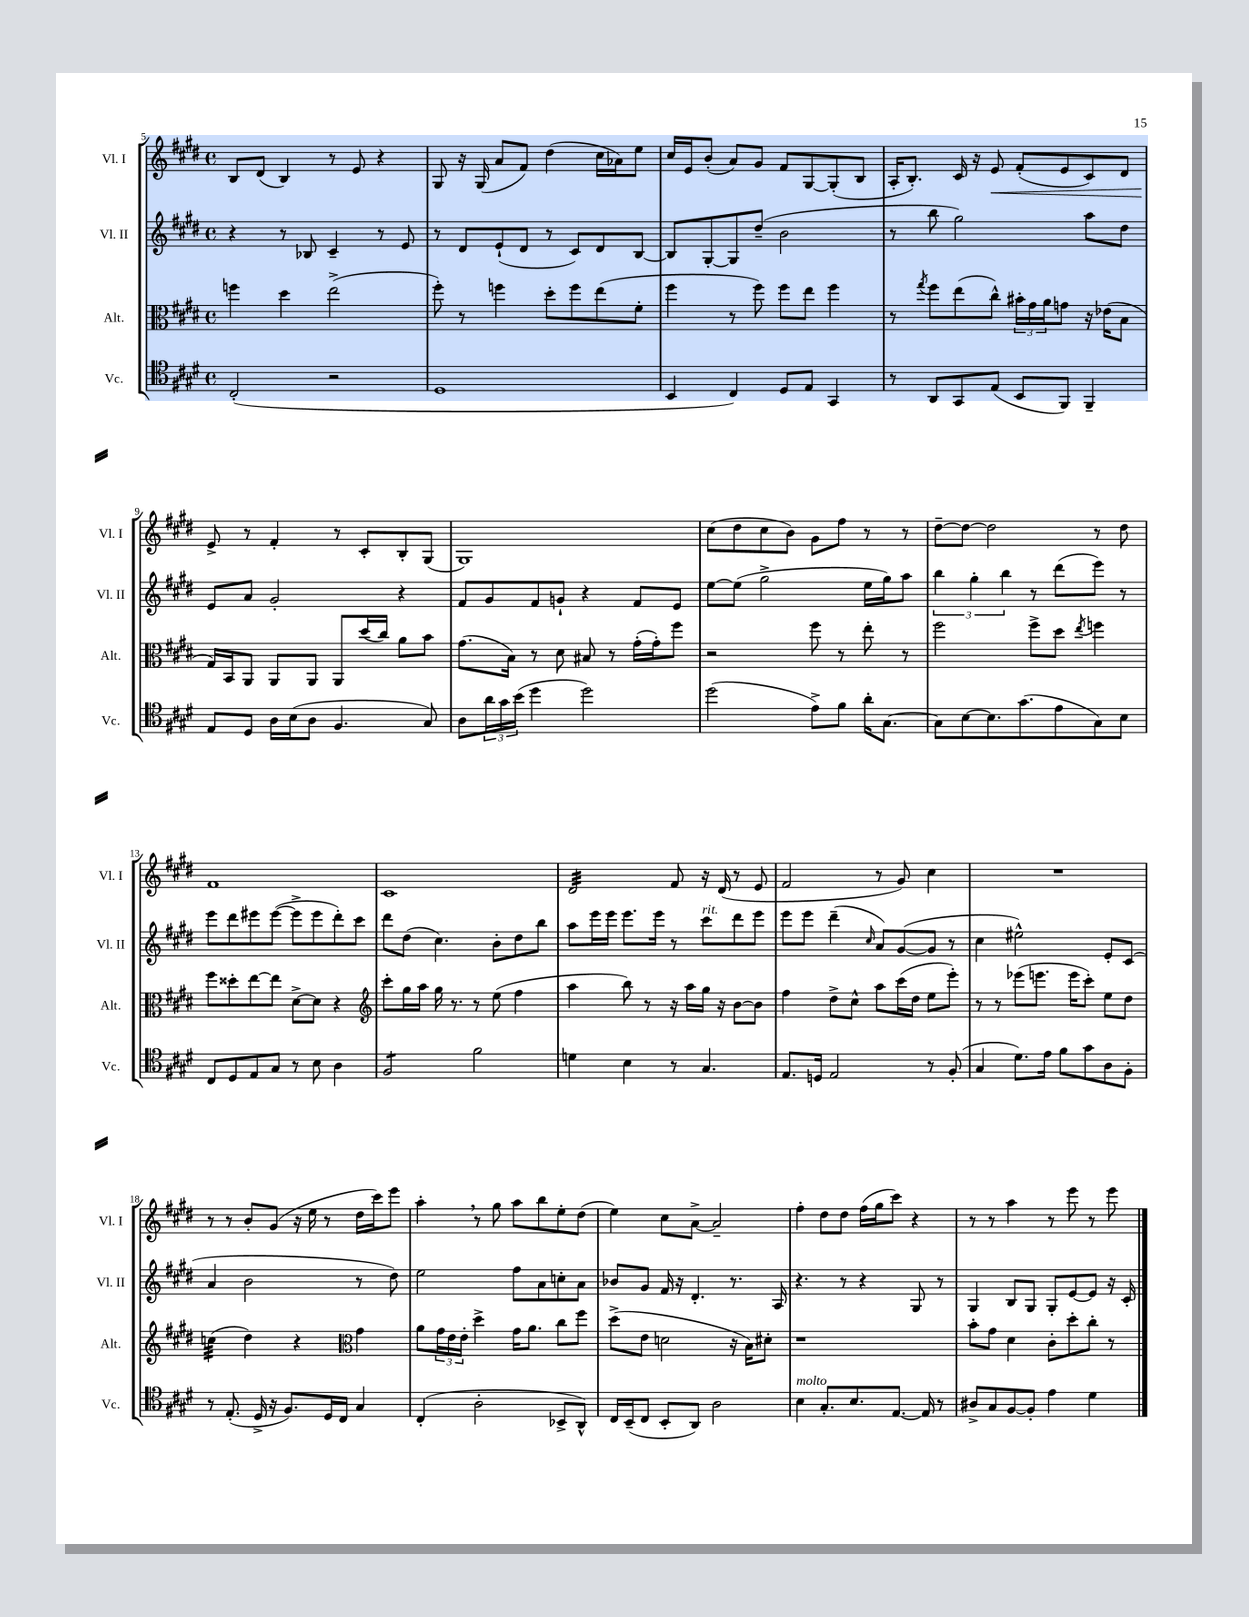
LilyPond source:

<<
\new StaffGroup <<
\new Staff = "s0" \with { instrumentName = "Vl. I" shortInstrumentName = "Vl. I" } {
    \clef treble \key e \major \defaultTimeSignature \time 4/4
    b8 dis'8( b4) r8 e'8 r4 |
    gis8 r16 gis16( a'8 fis'8) dis''4( cis''16 aes'16) e''8 |
    cis''16 e'16 b'8-.( a'8) gis'8 fis'8 gis8~ gis8-.( b8 |
    a16-. b8.-.) cis'16 r16 e'8\< fis'8-.( e'8 cis'8) dis'8 |
    e'8->\! r8 fis'4-. r8 cis'8-. b8-. gis8( |
    gis1) |
    cis''8( dis''8 cis''8 b'8) gis'8 fis''8 r8 r8 |
    dis''8~-- dis''8~ dis''2 r8 dis''8 |
    fis'1 |
    cis'1 |
    dis'2:32 fis'8 r16 dis'16( r8 e'8 |
    fis'2 r8 gis'8) cis''4 |
    R1 |
    r8 r8 b'8-. gis'8( r16 e''16 r8 dis''16 cis'''16) e'''8 |
    a''4-. \breathe r8 gis''8 a''8 b''8 e''8-. dis''8( |
    e''4) cis''8 a'8~-> a'2-- |
    fis''4-. dis''8 dis''8 fis''16( gis''16 cis'''8) r4 |
    r8 r8 a''4 r8 e'''8 r8 e'''8 \bar "|." |
}
\new Staff = "s1" \with { instrumentName = "Vl. II" shortInstrumentName = "Vl. II" } {
    \clef treble \key e \major \defaultTimeSignature \time 4/4
    r4 r8 bes8 cis'4-- r8 e'8 |
    r8 dis'8 e'8-!( dis'8 r8 cis'8) dis'8 b8~ |
    b8 gis8~-. gis8 dis''8--( b'2 |
    r8 b''8 gis''2) a''8 dis''8 |
    e'8 a'8 gis'2-. r4 |
    fis'8 gis'8 fis'8 g'8-! r4 fis'8 e'8 |
    e''8~ e''8( gis''2-> e''16 gis''16) a''8 |
    \tuplet 3/2 { b''4 gis''4-. b''4 } r8 dis'''8( e'''8) r8 |
    e'''8 dis'''8 eis'''8 eis'''8~( eis'''8-> eis'''8 dis'''8-.) cis'''8 |
    dis'''8 dis''8( cis''4.) b'8-. dis''8 b''8 |
    a''8 e'''16 e'''16 e'''8. e'''16 r8 cis'''8^\markup { \italic "rit." } dis'''8 e'''8 |
    e'''8 e'''8 dis'''4--( \grace { cis''16 } a'8) gis'8~( gis'8 r8 |
    cis''4 eis''2-^) e'8-. cis'8( |
    a'4 b'2 r8 dis''8) |
    e''2 fis''8 a'8 c''8-. a'8 |
    bes'8 gis'8 fis'16 r16 dis'4.-. r8. a16 |
    r4. r8 r4 gis8 r8 |
    gis4 b8 gis8 gis8-. e'8~ e'8 r16 cis'16-. \bar "|." |
}
\new Staff = "s2" \with { instrumentName = "Alt." shortInstrumentName = "Alt." } {
    \clef alto \key e \major \defaultTimeSignature \time 4/4
    f''4 dis''4 e''2->( |
    fis''8-.) r8 f''4 dis''8-. f''8 e''8( fis'8-. |
    fis''4 r8 fis''8) fis''8 e''8 fis''4 |
    r8 \acciaccatura { gis''8 } fis''8 e''8( cis''8-^) \tuplet 3/2 { bis'16-. gis'16 a'16 } g'8 r16 ees'16( b8 |
    gis16) b,16 a,8 a,8 a,8 a,8 dis''16( cis''16) a'8 b'8 |
    gis'8.( b16) r8 dis'8 bis8 r8 gis'16-.( gis'16-.) fis''8 |
    r2 fis''8 r8 e''8-. r8 |
    fis''2 fis''8-> dis''8 \acciaccatura { e''8 } f''4 |
    fis''8 disis''8-. e''8~ e''8 dis'8~-> dis'8 r4 |
    \clef treble cis'''8-. gis''16 a''16 gis''16 r8. r8 e''8( fis''4 |
    a''4 b''8) r8 r16 a''16 gis''16 r16 b'8~ b'8 |
    fis''4 dis''8-> cis''8-^ a''8 cis'''16( dis''16 e''8 e'''8-.) |
    r8 r8 ees'''8( e'''8. e'''16 cis'''8-.) e''8 dis''8 |
    c''4:32( dis''4) r4 \clef alto gis'4 |
    a'8 \tuplet 3/2 { gis'16 e'16 e'16-. } dis''4-> gis'16 a'8. cis''8 fis''8 |
    dis''8->( e'8 d'2 r16 b16) dis'8-. |
    r1 |
    b'8-. gis'8 dis'4 cis'8-. dis''8-. cis''8-. r8 \bar "|." |
}
\new Staff = "s3" \with { instrumentName = "Vc." shortInstrumentName = "Vc." } {
    \clef tenor \key e \major \defaultTimeSignature \time 4/4
    cis2-.( r2 |
    dis1 |
    b,4 cis4) dis8 e8 gis,4 |
    r8 a,8 gis,8 e8( b,8 fis,8) fis,4-- |
    e8 dis8 a16 b16( a8 fis4. gis8) |
    a8 \tuplet 3/2 { a'16 gis'16 b'16( } dis''4 dis''2) |
    dis''2( e'8->) fis'8 a'16-. gis8.~ |
    gis8 b8~ b8. gis'8.( e'8 gis8) b8 |
    cis8 dis8 e8 gis8 r8 b8 a4 |
    fis2:8 fis'2 |
    d'4 b4 r8 gis4. |
    e8. d16 e2 r8 fis8-.( |
    gis4 dis'8.) e'16 fis'8 gis'8 a8 fis8-. |
    r8 e8.-.( dis16-> r16 fis8.) dis16 cis16 gis4 |
    cis4-.( a2-. bes,8-> a,8-^) |
    cis16 b,16--( cis8 b,8-. a,8) a2 |
    b4^\markup { \italic "molto" } gis8.-. b8. e8.~ e16 r8 |
    ais8-> gis8 fis8~ fis8-. e'4 dis'4 \bar "|." |
}
>>
>>
\layout { \context { \Score currentBarNumber = #5 } }
